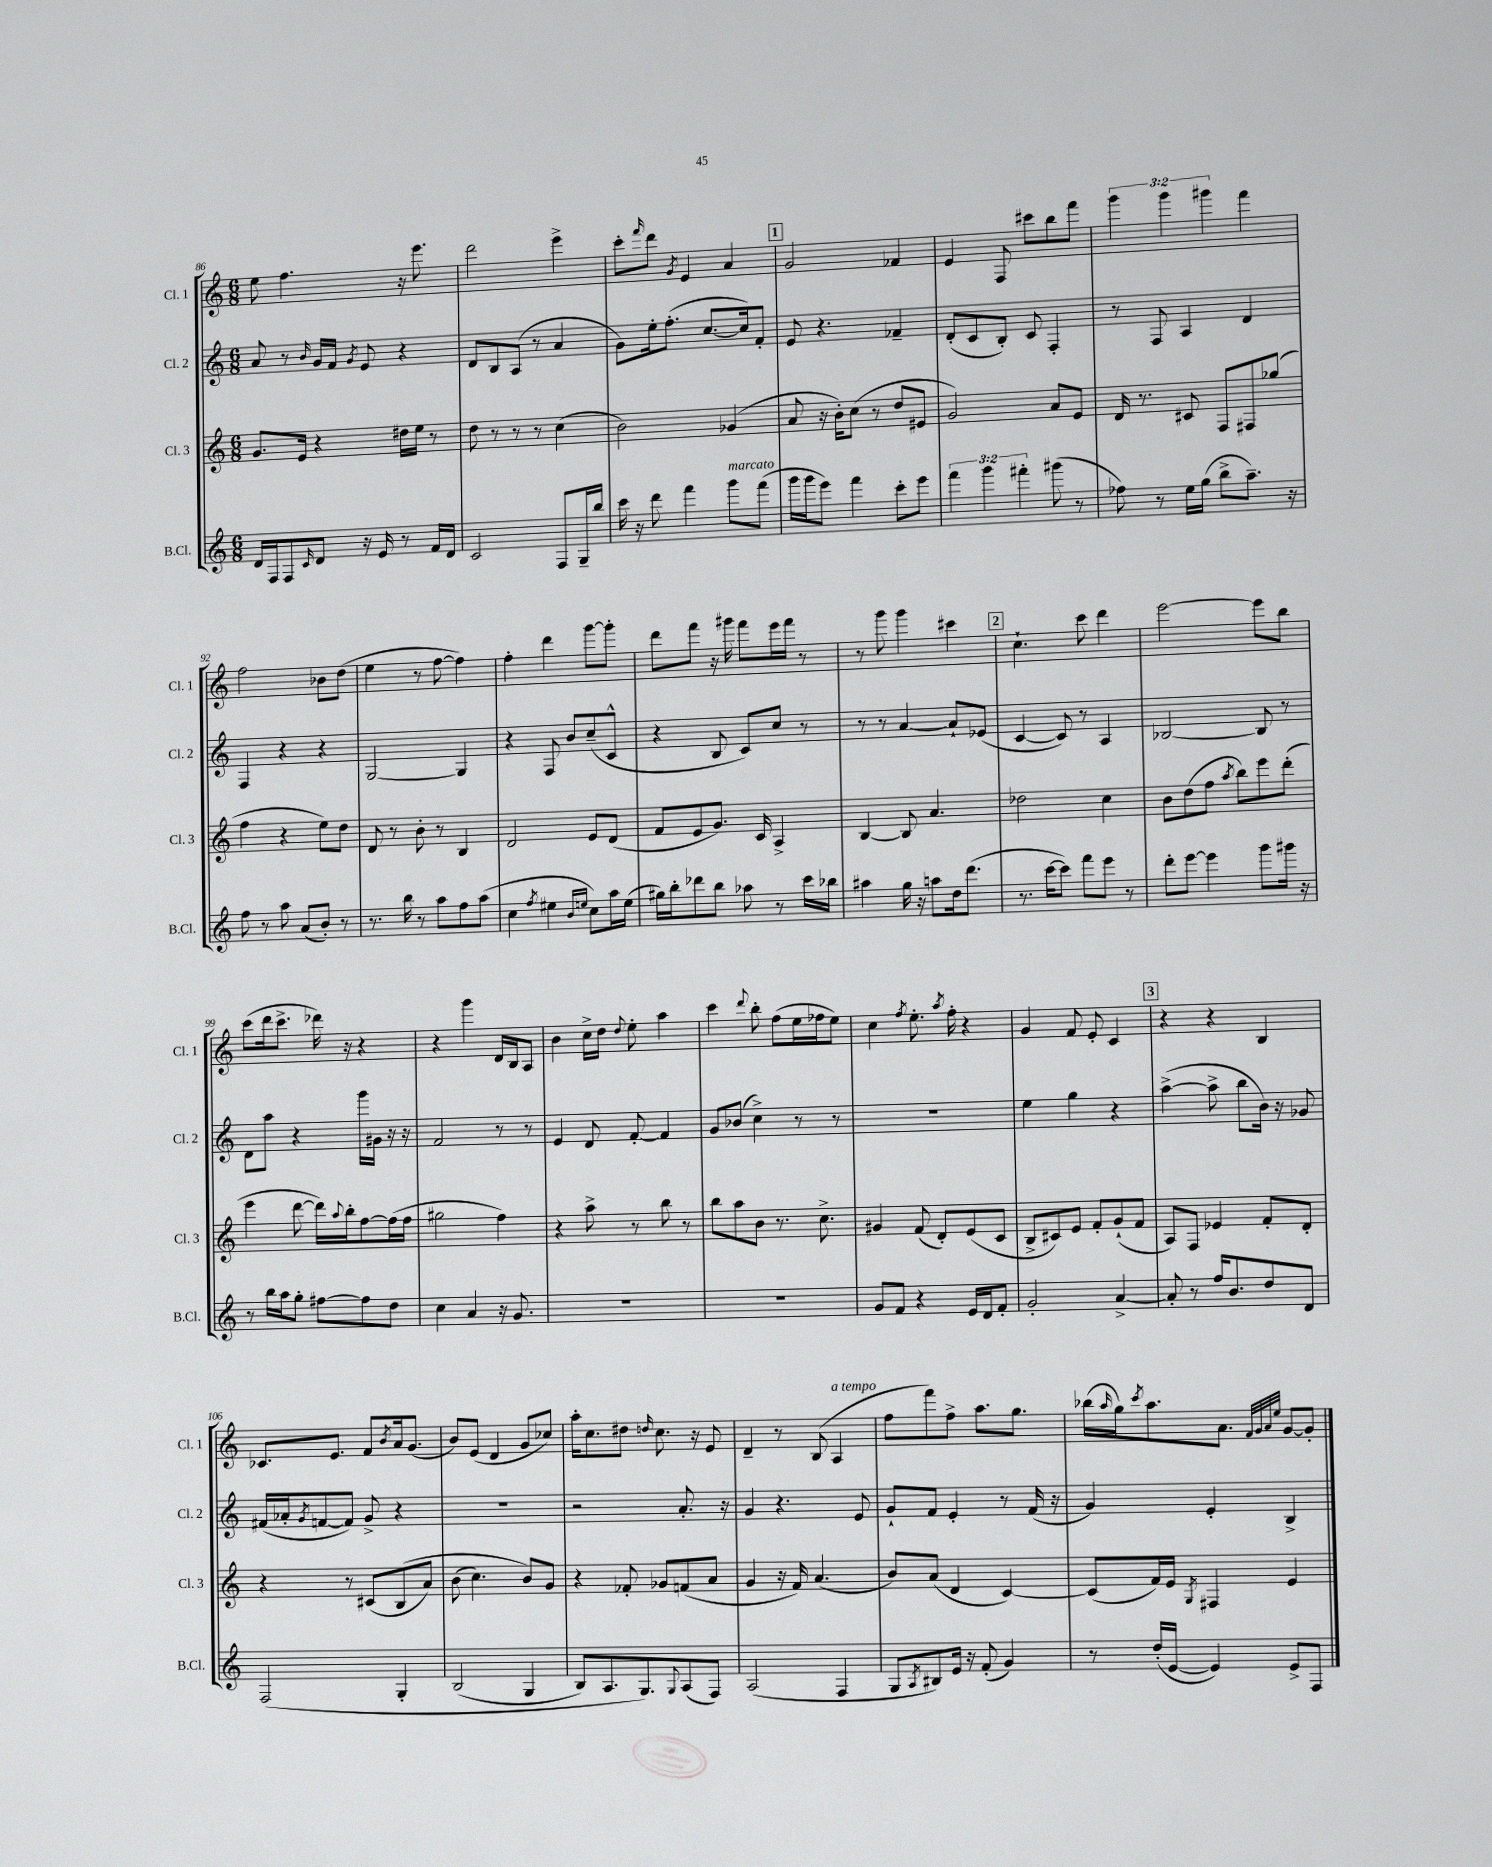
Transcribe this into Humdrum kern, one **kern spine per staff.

**kern	**kern	**kern	**kern
*part4	*part3	*part2	*part1
*staff4	*staff3	*staff2	*staff1
*I"B.Cl.	*I"Cl. 3	*I"Cl. 2	*I"Cl. 1
*I'B.Cl.	*I'Cl. 3	*I'Cl. 2	*I'Cl. 1
*clefG2	*clefG2	*clefG2	*clefG2
*k[]	*k[]	*k[]	*k[]
*M6/8	*M6/8	*M6/8	*M6/8
=86	=86	=86	=86
16d/LL	8.g/L	8a/	8ee\
16F/J	.	.	.
8F/	.	8r	4.ff\
.	16e/Jk	.	.
16qqc/	.	16qqb/	.
8d/J	4r	16g/LL	.
.	.	16f/JJ	.
.	.	8qg/	.
16r	.	8e/	.
16e/	.	.	.
8r	16dd#X\LL	4r	16r
.	16ee\JJ	.	8.eee\
16f/LL	8r	.	.
16d/JJ	.	.	.
=87	=87	=87	=87
2c/	8dd\	8d/L	2ddd\
.	8r	8B/	.
.	8r	(8A/J	.
.	8r	8r	.
8F/L	(4cc\	4a/	4eee^\
16G~/L	.	.	.
16bb/JJ	.	.	.
=88	=88	=88	=88
16ccc\	2b\)	8g\L)	8ccc'\L
16r	.	.	.
.	.	.	16qqfff/
8ddd\	.	16ee'\k	8ddd\J
.	.	(8.ff'\J	.
.	.	.	8qg/
4fff\	.	.	4e/
.	.	[8.cc/L	.
!LO:TX:a:i:t=marcato	!	!	!
8ggg\L	(4g-X/	.	4a/
.	.	16cc/k])	.
(8fff\J	.	8f'/J	.
!!LO:REH:place=s1:t=1
=89	=89	=89	=89
16ggg\LL	8a/	8e/	2g/
16ggg\J	.	.	.
8eee\J)	16r	4.r	.
.	16b'\KL)	.	.
4fff\	(8cc\J	.	.
.	8r	.	.
8ccc'\L	8dd/L	4f-X~/	4f-X/
8eee\J	8e#X/J	.	.
=90	=90	=90	=90
6fff\	2g/)	(8d'/L	4e/
.	.	8c/	.
6ggg\	.	.	.
.	.	8B'/J)	8F/
6fff#X'\	.	.	.
.	.	8c/	8ccc#X\L
(8ggg#X\	8a/L	4F'/	8bb\
8r	8e/J	.	8fff\J
=91	=91	=91	=91
8ff-X\)	16d/	8r	6ggg\
.	8.r	.	.
8r	.	8F/	.
.	.	.	6ggg\
16ee\LL	8c#X/	4A/	.
(16gg\JJ	.	.	.
.	.	.	6ggg#X\
8bb^\L	8F/L	.	.
8.aa~\J)	8F#X/	4d/	4fff\
.	(8gg-X/J	.	.
16r	.	.	.
!!LO:LB:g=z
=92	=92	=92	=92
8ff\	4ff\	4F/	2ff\
8r	.	.	.
8aa\	4r	4r	.
(8a/L	.	.	.
8b'/J)	8ee\L)	4r	8b-X\L
8r	8dd\J	.	(8dd\J
=93	=93	=93	=93
8.r	8d/	[2G/	4ee\
.	8r	.	.
16bb\	.	.	.
8r	8b'\	.	8r
8aa\L	8r	.	[8ff\
8ff\	4B/	4G/]	4ff\])
(8aa\J	.	.	.
=94	=94	=94	=94
4cc\	2d/	4r	4ff'\
8qff/	.	.	.
4ee#X\	.	8F/	4ddd\
.	.	8b/L	.
16qqb/LL	.	.	.
16qqeen/JJ	.	.	.
8cc\L)	8e/L	(8cc~/	[8ggg\L
16aa\L	(8d/J	8c^^/J	8ggg'\J]
(16ee\JJ	.	.	.
=95	=95	=95	=95
16gg#X\LL)	8f/L	4r	8ddd\L
16bb'\J	.	.	.
8ddd-X\	8e/	.	8fff\J
8bb\J	8.g/J)	8B/	16r
.	.	.	16ggg#X\
8aa-X\	.	8c/L)	8fff\L
.	16c/	.	.
8r	4A^/	8cc/J	16eee\L
.	.	.	16fff\JJ
16ccc\LL	.	8r	8r
16bb-X\JJ	.	.	.
=96	=96	=96	=96
4aa#X\	[4B/	8r	8r
.	.	8r	8ggg\
16gg\	8B/]	[4a/	4ggg\
16r	.	.	.
8aan\L	4.a/	.	.
16dd\k	.	8a`/L]	4ccc#X\
(8.ddd\J	.	.	.
.	.	(8e-X/J	.
!!LO:REH:place=s1:t=2
=97	=97	=97	=97
8.r	2dd-X\	[4c/	4.cc`\
[16ccc\KL	.	.	.
8ccc\J])	.	8c/])	.
8fff\L	.	8r	8ccc\
8eee\J	4cc\	4A/	4ddd\
8r	.	.	.
=98	=98	=98	=98
8ddd'\L	8b\L	[2B-X/	[2eee\
[8eee\J	(8dd\	.	.
4eee\]	8ff\J	.	.
.	8qaa/	.	.
.	8bb\L)	.	.
8ggg\L	8eee\	8B-/]	8eee\L]
16ggg#X\Jk	(8ddd'\J	8r	8bb\J
16r	.	.	.
!!LO:LB:g=z
=99	=99	=99	=99
8r	4eee\	8d\L	(8ccc\L
16bb\LL	.	8aa\J	16ddd\k
16aa\J	.	.	8.ccc^\J
8gg'\J	[8ddd\	4r	.
[8ff#X\L	16ddd\LL])	.	16ddd-X\)
.	8qqaa/	.	.
.	16bb'\J	.	16r
8ff#\]	[8ff\	16ggg\LL	4r
.	.	16g#X\JJ	.
8dd\J	(16ff\L]	16r	.
.	16ff\JJ	16r	.
=100	=100	=100	=100
4cc\	2gg#X\	2f/	4r
4a/	.	.	4ggg\
16r	4ff\)	8r	16d/LL
8.g/	.	.	16B/J
.	.	8r	8A/J
=101	=101	=101	=101
2.r	4r	4e/	4b\
.	8aa^\	8d/	16cc^\LL
.	.	.	16dd\JJ
.	.	.	8qqdd/
.	8r	[8f'/	8ee'\
.	8bb\	4f/]	4aa\
.	8r	.	.
=102	=102	=102	=102
2.r	8bb\L	8g/L	4ccc\
.	8aa\	(8b-X/J	.
.	.	.	8qqddd/
.	8b\J	4cc^\)	8bb'\
.	8.r	.	(8ff\L
.	.	8r	16ee\L
.	8.cc^\	.	16ff-X\J
.	.	8r	8ee\J)
=103	=103	=103	=103
8g/L	4g#X/	2.r	4cc\
8f/J	.	.	.
.	.	.	8qff/
4r	(8f/	.	8.ee'\
.	8d'/L)	.	.
.	.	.	8qaa/
.	.	.	16ff'\
16e/LL	(8e/	.	4r
16d/J	.	.	.
8f'/J	8c/J	.	.
=104	=104	=104	=104
2g'/	8B^/L	4ee\	4g/
.	8c#X/)	.	.
.	8e/J	4gg\	8f/
.	8f'/L	.	8e'/
[4a^/	(8g`/	4r	4c/
.	8f/J	.	.
!!LO:REH:place=s1:t=3
=105	=105	=105	=105
8a'/]	8A/L)	([4aa^\	4r
8r	8F/J	.	.
16ff/KL	4e-X/	8aa^\]	4r
8.b/	.	.	.
.	.	8bb\L	.
8dd/	8f'/L	16b\Jk)	4B/
.	.	16r	.
8d/J	8d'/J	8g-X/	.
!!LO:LB:g=z
=106	=106	=106	=106
(2F/	4r	(16f#X/LL	8.c-X/L
.	.	16a-X'/J	.
.	.	8qg/	.
.	.	[8fn/	.
.	.	.	8.e/J
.	8r	8f/J])	.
.	(8c#X/L	8g^/	8f/L
.	.	.	8qb/
4G'/	(8B/	4r	16a/k
.	.	.	(8.g/J
.	8a/J)	.	.
=107	=107	=107	=107
(2B/	(8b\	2.r	8b/L)
.	4.cc\)	.	(8e/J
.	.	.	4d/
4G/	8b/L)	.	8g/L
.	8g/J	.	8cc-X/J)
=108	=108	=108	=108
8B/L)	4r	2r	16aa'\KL
.	.	.	8.cc\
8.A/	.	.	.
.	8f-X'/	.	8dd#X\J
8.G/)	.	.	.
.	.	.	16qqddn/
.	8g-X/L	.	8.cc\
8qqG/	.	.	.
(8A/	(8fn/	8.a'/	.
.	.	.	16r
8F/J)	8a/J	.	8e/
.	.	16r	.
=109	=109	=109	=109
(2A/	4g/	4g/	4d~/
.	16r	4.r	8r
.	16f/)	.	.
.	(4.a/	.	(8B/
!	!	!	!LO:TX:a:i:t=a tempo
4F/	.	.	4A/
.	.	8e/	.
=110	=110	=110	=110
8G/L	8b/L)	8g`/L	8ff\L
8qA/	.	.	.
8B#X/)	(8a/J	8f/J	8fff\)
16e/Jk	4d/	4e'/	8ff^\J
16r	.	.	.
(8f'/	.	.	8.aa\L
4g/)	[4c/)	8r	.
.	.	.	8.gg\J
.	.	(16f/	.
.	.	16r	.
=111	=111	=111	=111
8r	(8c/L]	4g/)	(16bb-X\LL
.	.	.	16qqaa/
.	.	.	16gg\J)
.	.	.	8qccc/
(16dd'/LL	16f/L)	.	8.aa\
[16e/JJ	16e/JJ	.	.
.	8qG/	.	.
4e/])	4F#X/	4e'/	.
.	.	.	8.a\J
.	.	.	32qqf/LLL
.	.	.	32qqg/
.	.	.	32qqa/
.	.	.	32qqee/JJJ
8e^/L	4e/	4B^/	[8g/L
8F/J	.	.	8g'/J]
==	==	==	==
*-	*-	*-	*-
